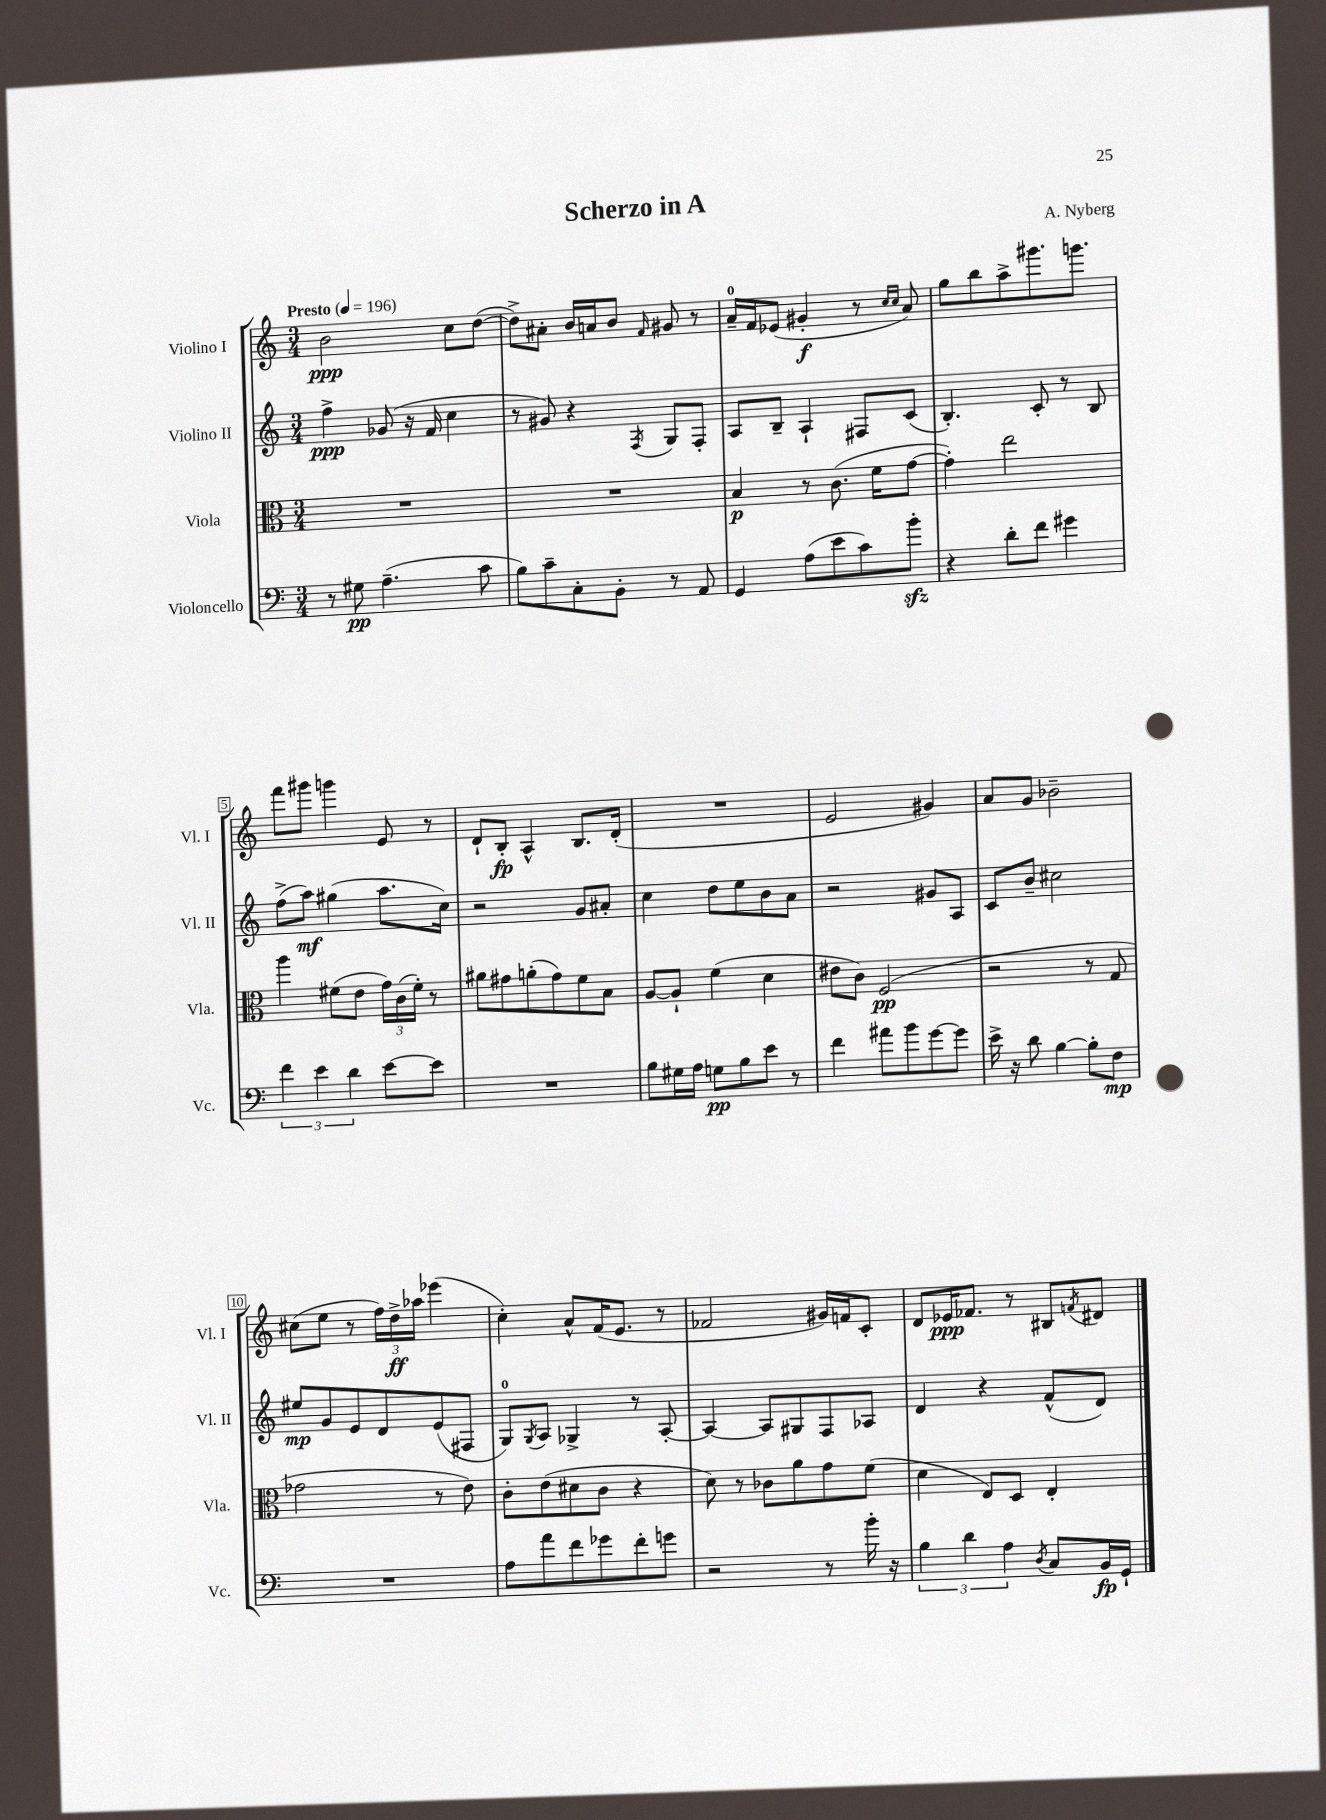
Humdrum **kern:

**kern	**kern	**kern	**kern
*staff4	*staff3	*staff2	*staff1
*clefF4	*clefC3	*clefG2	*clefG2
*k[]	*k[]	*k[]	*k[]
*M3/4	*M3/4	*M3/4	*M3/4
*MM196	*MM196	*MM196	*MM196
8r	2.r	4ff^\	2b\
8G#\	.	.	.
(4.A~\	.	(8g-/	.
.	.	16r	.
.	.	16f/	.
.	.	4cc\	8cc\L
8c\	.	.	([8dd\J
=	=	=	=
8B\L)	2.r	8r	8dd^\]L)
8c~\	.	8g#/)	8a#'\J
8C'\	.	4r	16b/LL
.	.	.	16a/J
8BB'\J	.	.	8b/J
.	.	8qF/	16qqf/
8r	.	8G/L	8g#/
8AA/	.	8F'/J	8r
=	=	=	=
4GG/	4B/	8A/L	16a~/LL
.	.	.	16f/J
.	.	8B~/J	(8e-/J
(8A\L	8r	4A`/	4g#'/
8e\	(8.c\	.	.
8c\)	.	8F#/L	8r
.	16f\LK	.	.
.	.	.	16qqcc/LL
.	.	.	16qqcc/JJ
8b'\J	[8g\J	(8c/J	8a/)
=	=	=	=
4r	4g'\])	4.B'/)	8gg\L
.	.	.	8bb\
8d'\L	2ee\	.	8aa^\
8f\J	.	8c'/	8.ggg#\
4g#\	.	8r	.
.	.	.	8.ggg\J
.	.	8B/	.
=	=	=	=
6f\	4aa\	(8ff^\L	8fff\L
.	.	8aa\J)	8ggg#\J
6e\	.	.	.
.	(8f#\L	(4gg#\	4ggg\
6d\	.	.	.
.	8e\J	.	.
[8e\L	24g\LL)	8.aa\L	8e/
.	(24c\	.	.
.	24f#'\JJ)	.	.
8e\]J	8r	.	8r
.	.	16cc\Jk)	.
=	=	=	=
2.r	8a#\L	2r	8d`/L
.	8g#\	.	8B'/J
.	(8a'\	.	4A^^/
.	8g#\)	.	.
.	8f\	8g/L	8.B/L
.	8B\J	8a#'/J	.
.	.	.	(16d'/Jk
=	=	=	=
8B\L	[8A/L	4cc\	2.r
16G#\L	8A`/]J	.	.
16A\JJ	.	.	.
8G\L	(4f\	8dd\L	.
8B\	.	8ee\	.
8e\J	4d\	8b\	.
8r	.	8a\J	.
=	=	=	=
4f\	8e#\L	2r	2e/
.	8c\J)	.	.
8a#\L	(2F/	.	.
8b\	.	.	.
[8g\	.	8g#/L	4g#/)
8g\]J	.	8A/J	.
=	=	=	=
16e^\	2r	8c/L	8a/L
16r	.	.	.
8d\	.	8b~/J	8g/J
[4B\	.	2cc#\	2b-~\
8B'\]L	8r	.	.
8F\J	8G/	.	.
=	=	=	=
2.r	2g-\	8ee#/L	(8cc#\L
.	.	8g/	8ee\J
.	.	8e/	8r
.	.	8d/	24ff\LL)
.	.	.	24dd^\
.	.	.	24aa-\JJ
.	8r	(8e/	(4eee-\
.	8e\)	8F#/J	.
=	=	=	=
8A\L	8c'\L	8G/L)	4cc'\)
.	.	8qG/	.
8a\	(8e\	8A/J	.
8f\	8d#\	4G-^/	8a^^/L
8g-\	8c\J	.	(16f/K
.	.	.	8.e/J
8f'\	4r	8r	.
8g\J	.	[8A'/	8r
=	=	=	=
2r	8d\)	4A/_	2f-/
.	8r	.	.
.	8c-\L	8A/]L	.
.	8a\	8G#/	.
8r	8g\	8F/	16g#/LL)
.	.	.	16f/J
16b'\	(8f\J	8A-/J	8c'/J
16r	.	.	.
=	=	=	=
6B\	4d\	4d/	8d/L
.	.	.	16e-/K
6d\	.	.	.
.	.	.	8.f-/J
.	8E/L)	4r	.
6A\	.	.	.
.	8D/J	.	8r
8qD/	.	.	.
8C/L	4E'/	(8f^^/L	8B#/L
.	.	.	8qf/
16BB/L	.	8d/J)	8d#/J
16GG`/JJ	.	.	.
==	==	==	==
*-	*-	*-	*-
